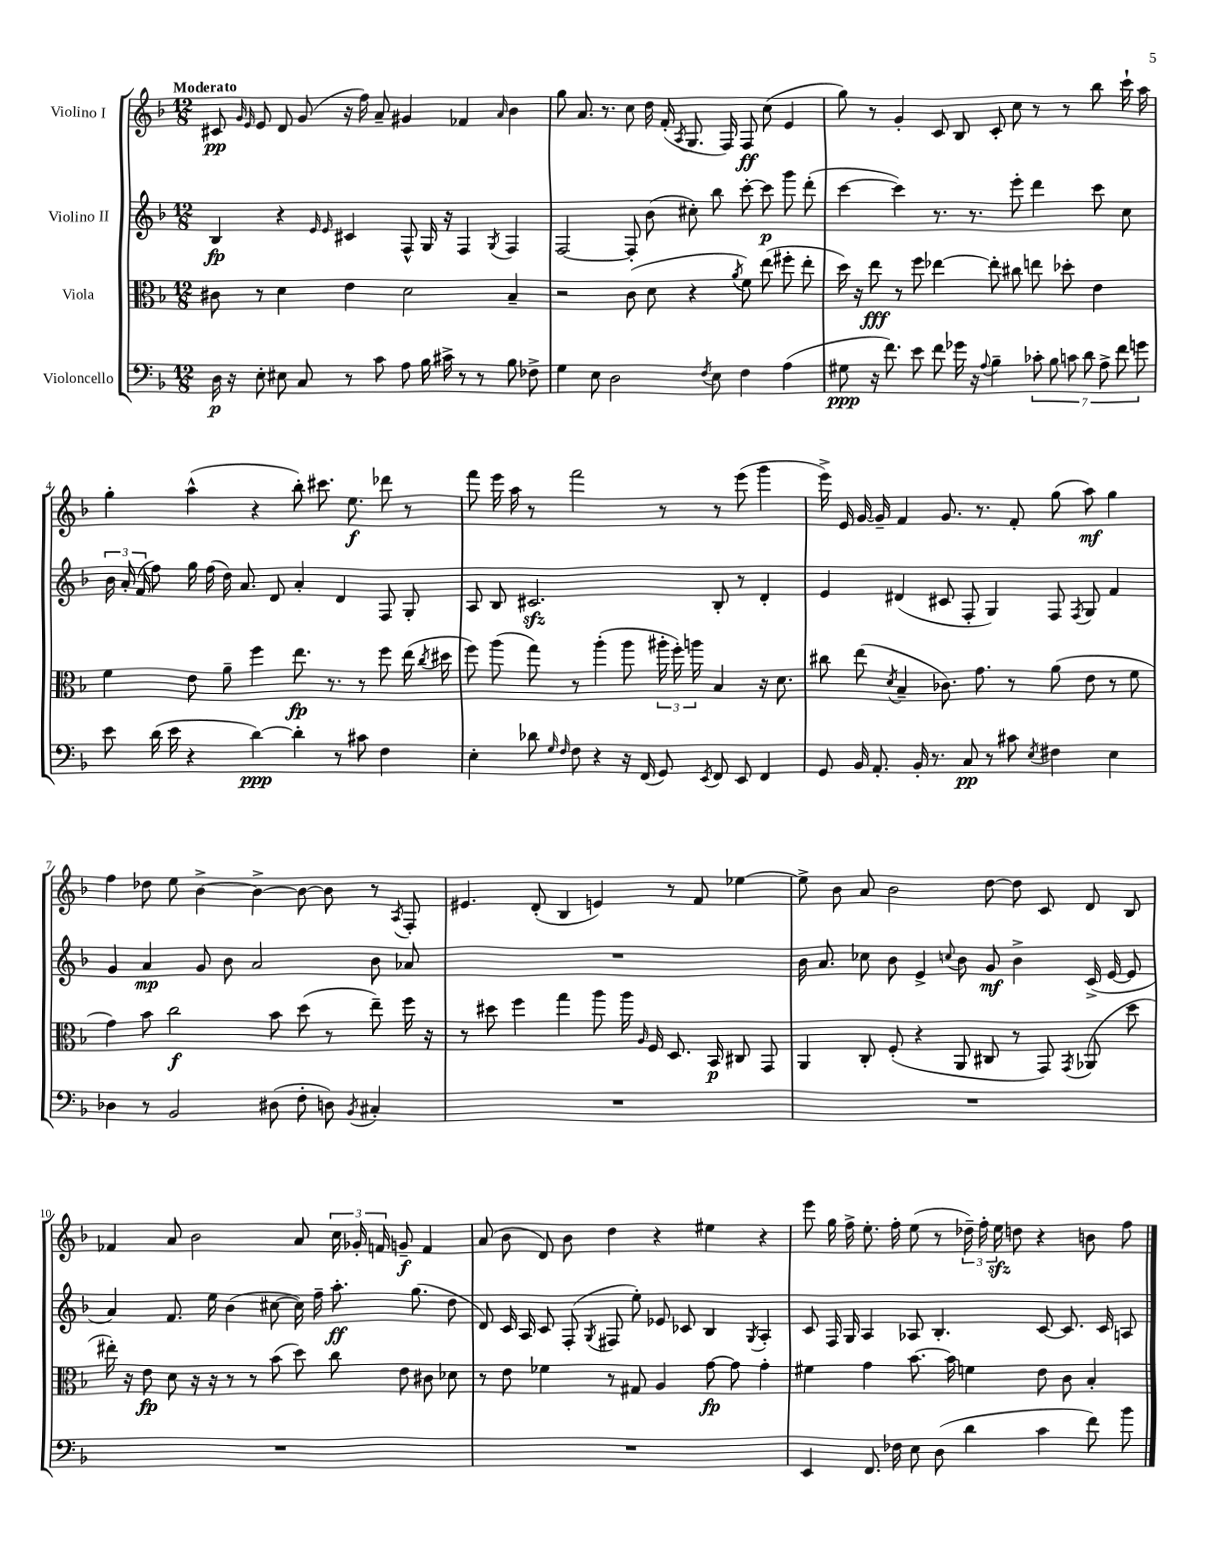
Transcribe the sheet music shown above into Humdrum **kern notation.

**kern	**kern	**kern	**kern
*staff4	*staff3	*staff2	*staff1
*clefF4	*clefC3	*clefG2	*clefG2
*k[b-]	*k[b-]	*k[b-]	*k[b-]
*M12/8	*M12/8	*M12/8	*M12/8
16D	8c#	4B-	8c#
16r	.	.	.
.	.	.	16qqg
.	.	.	16qqe
8E'	8r	.	8e
8E#	4d	4r	8d
8C	.	.	(8g
.	.	16qqe	.
.	.	16qqe	.
8r	4e	4c#	16r
.	.	.	16ff)
8c	.	.	8a~
8A	2d	8F^^	4g#
16B-	.	16G	.
16c#^	.	16r	.
8r	.	4F	4f-
8r	.	.	.
.	.	8qG	16qqa
8B-	4B-~	4F	4b-
8F-^	.	.	.
=	=	=	=
4G	2r	[2F	8gg
.	.	.	8.a
8E	.	.	.
.	.	.	8.r
2D	.	.	.
.	(8c	8F']	8cc
.	8d	(8b-	16dd
.	.	.	(16f'
.	.	.	8qA
.	4r	8cc#')	8.G
8qF	.	.	.
8E	.	8bb-	.
.	.	.	16F)
.	8qa	.	.
4F	8f)	[8ccc'	8F
.	(8ee	8ccc]	(8cc
(4A	8ff#'	8ggg	4e
.	8ee'	(8ddd'	.
=	=	=	=
8G#	16dd)	[4ccc	8gg)
.	16r	.	.
16r	8ee	.	8r
8.f)	.	.	.
.	8r	4ccc])	4g'
8e	8ff	.	.
8f	[4ee-	8.r	8c
16g-	.	.	8B-
16r	.	8.r	.
8qqA	.	.	.
4B-~	8ee-']	.	8c'
.	8cc#	8eee'	8cc
14c-'	8ee	4ddd	8r
14B-	.	.	.
.	8dd-'	.	8r
14c	.	.	.
14d	.	.	.
.	4e	8ccc	8bb-
14A^	.	.	.
14f	.	.	.
.	.	8cc	16ccc`
14g	.	.	.
.	.	.	16aa
=	=	=	=
8e	4f	24b-	4gg'
.	.	24a'	.
.	.	(24f	.
(16d	.	8ff)	.
16e	.	.	.
4r	8e	16gg	(4aa^^
.	.	(16ff	.
.	8a~	16dd)	.
.	.	8.a	.
[4d)	4ff	.	4r
.	.	8d	.
4d']	8.ee	4a'	8bb-')
.	.	.	8.ccc#
.	8.r	.	.
8r	.	4d	.
.	.	.	8.ee
8c#	8r	.	.
4F	8ff	8F	8ddd-
.	(16ee	8G'	8r
.	8qcc	.	.
.	16dd#	.	.
=	=	=	=
4E'	8ff)	8A	8fff
.	(8aa	8B-	16eee
.	.	.	16aa
8d-	8gg)	2.c#	8r
16qqG	.	.	.
16qqF	.	.	.
8F	8r	.	2fff
4r	(4aa'	.	.
16r	8aa	.	.
(16FF	.	.	.
8GG)	24aa#'	.	8r
.	24ff')	.	.
.	24aa	.	.
8qEE	.	.	.
8FF	4B-	8B-'	8r
8EE	.	8r	(8eee
4FF	16r	4d'	4ggg
.	8.d	.	.
=	=	=	=
8GG	8cc#	4e	16eee^)
.	.	.	16e
16BB-	(8ee	.	[16g
8.AA'	.	.	16g~]
.	8qd	.	.
.	4B-~	(4d#	4f
16BB-'	.	.	.
8.r	.	.	.
.	8.c-)	8c#	8.g
8C	.	8F'	.
.	8.g	.	8.r
8r	.	4G)	.
8c#	8r	.	8f'
8qE	.	.	.
4F#	(8a	8F	(8gg
.	.	8qF	.
.	8e	8G	8aa)
4E	8r	4f	4gg
.	8f	.	.
=	=	=	=
4D-	4g)	4g	4ff
8r	8b-	4a	8dd-
2BB-	2cc	.	8ee
.	.	8g	[4b-^
.	.	8b-	.
.	.	2a	4b-^_
(8D#	8b-	.	.
8F'	(8dd	.	8b-_
8D)	8r	.	8b-]
8qBB-	.	.	.
4C#'	8ee~)	8b-	8r
.	.	.	8qA
.	16ff	8a-	8F'
.	16r	.	.
=	=	=	=
1.r	8r	1.r	4.e#
.	8dd#	.	.
.	4ff	.	.
.	.	.	(8d'
.	4gg	.	4B-
.	8aa	.	4e)
.	16aa	.	.
.	16qqA	.	.
.	16F	.	.
.	8.D	.	8r
.	.	.	8f
.	16BB-	.	.
.	8C#	.	[4ee-
.	8GG	.	.
=	=	=	=
1.r	4AA	16b-	8ee-^]
.	.	8.a	.
.	.	.	8b-
.	8C'	8cc-	8a
.	(8F'	8b-	2b-
.	4r	4e^	.
.	.	8qqcc	.
.	8AA	8b-	.
.	8C#	8g	[8dd
.	8r	4b-^	8dd]
.	8GG)	.	8c
.	8qGG	.	.
.	(8AA-	(16c^	8d
.	.	[16e	.
.	8dd	8e]	8B-
=	=	=	=
1.r	16ee#')	4a)	4f-
.	16r	.	.
.	8e	.	.
.	8d	8.f	8a
.	16r	.	2b-
.	16r	16ee	.
.	8r	(4b-	.
.	8r	.	.
.	(8b-	[8cc#	.
.	8dd)	16cc#])	8a
.	.	16ff~	.
.	8cc	8.aa'	24cc
.	.	.	24g-'
.	.	.	24f
.	8e	.	8g~
.	.	(8.gg	.
.	8c#	.	4f
.	8d-	8dd	.
=	=	=	=
1.r	8r	8d)	(8a
.	8e	16c	8b-
.	.	16A	.
.	4f-	8c	8d)
.	.	(8F'	8b-
.	.	8qG	.
.	8r	8F#	4dd
.	8G#	8ee')	.
.	4A	8e-	4r
.	.	8c-	.
.	[8g	4B-	4ee#
.	8g]	.	.
.	.	8qG	.
.	4g'	4A'	4r
=	=	=	=
4EE	4f#	8c	8eee
.	.	16F	16gg
.	.	16G	16ff^
8.FF	4g	4A	8.ee'
16F-	.	.	16ff'
8E	[8.b-	8A-	(8ee
(8D	.	4.B-'	8r
.	16b-]	.	.
4d	4f	.	24dd-~)
.	.	.	24ff'
.	.	.	24ee
.	.	.	8dd
4c	8e	[8c	4r
.	8c	8.c]	.
8f)	4B-'	.	8b
.	.	16c	.
8b-	.	8A	8ff
==	==	==	==
*-	*-	*-	*-
